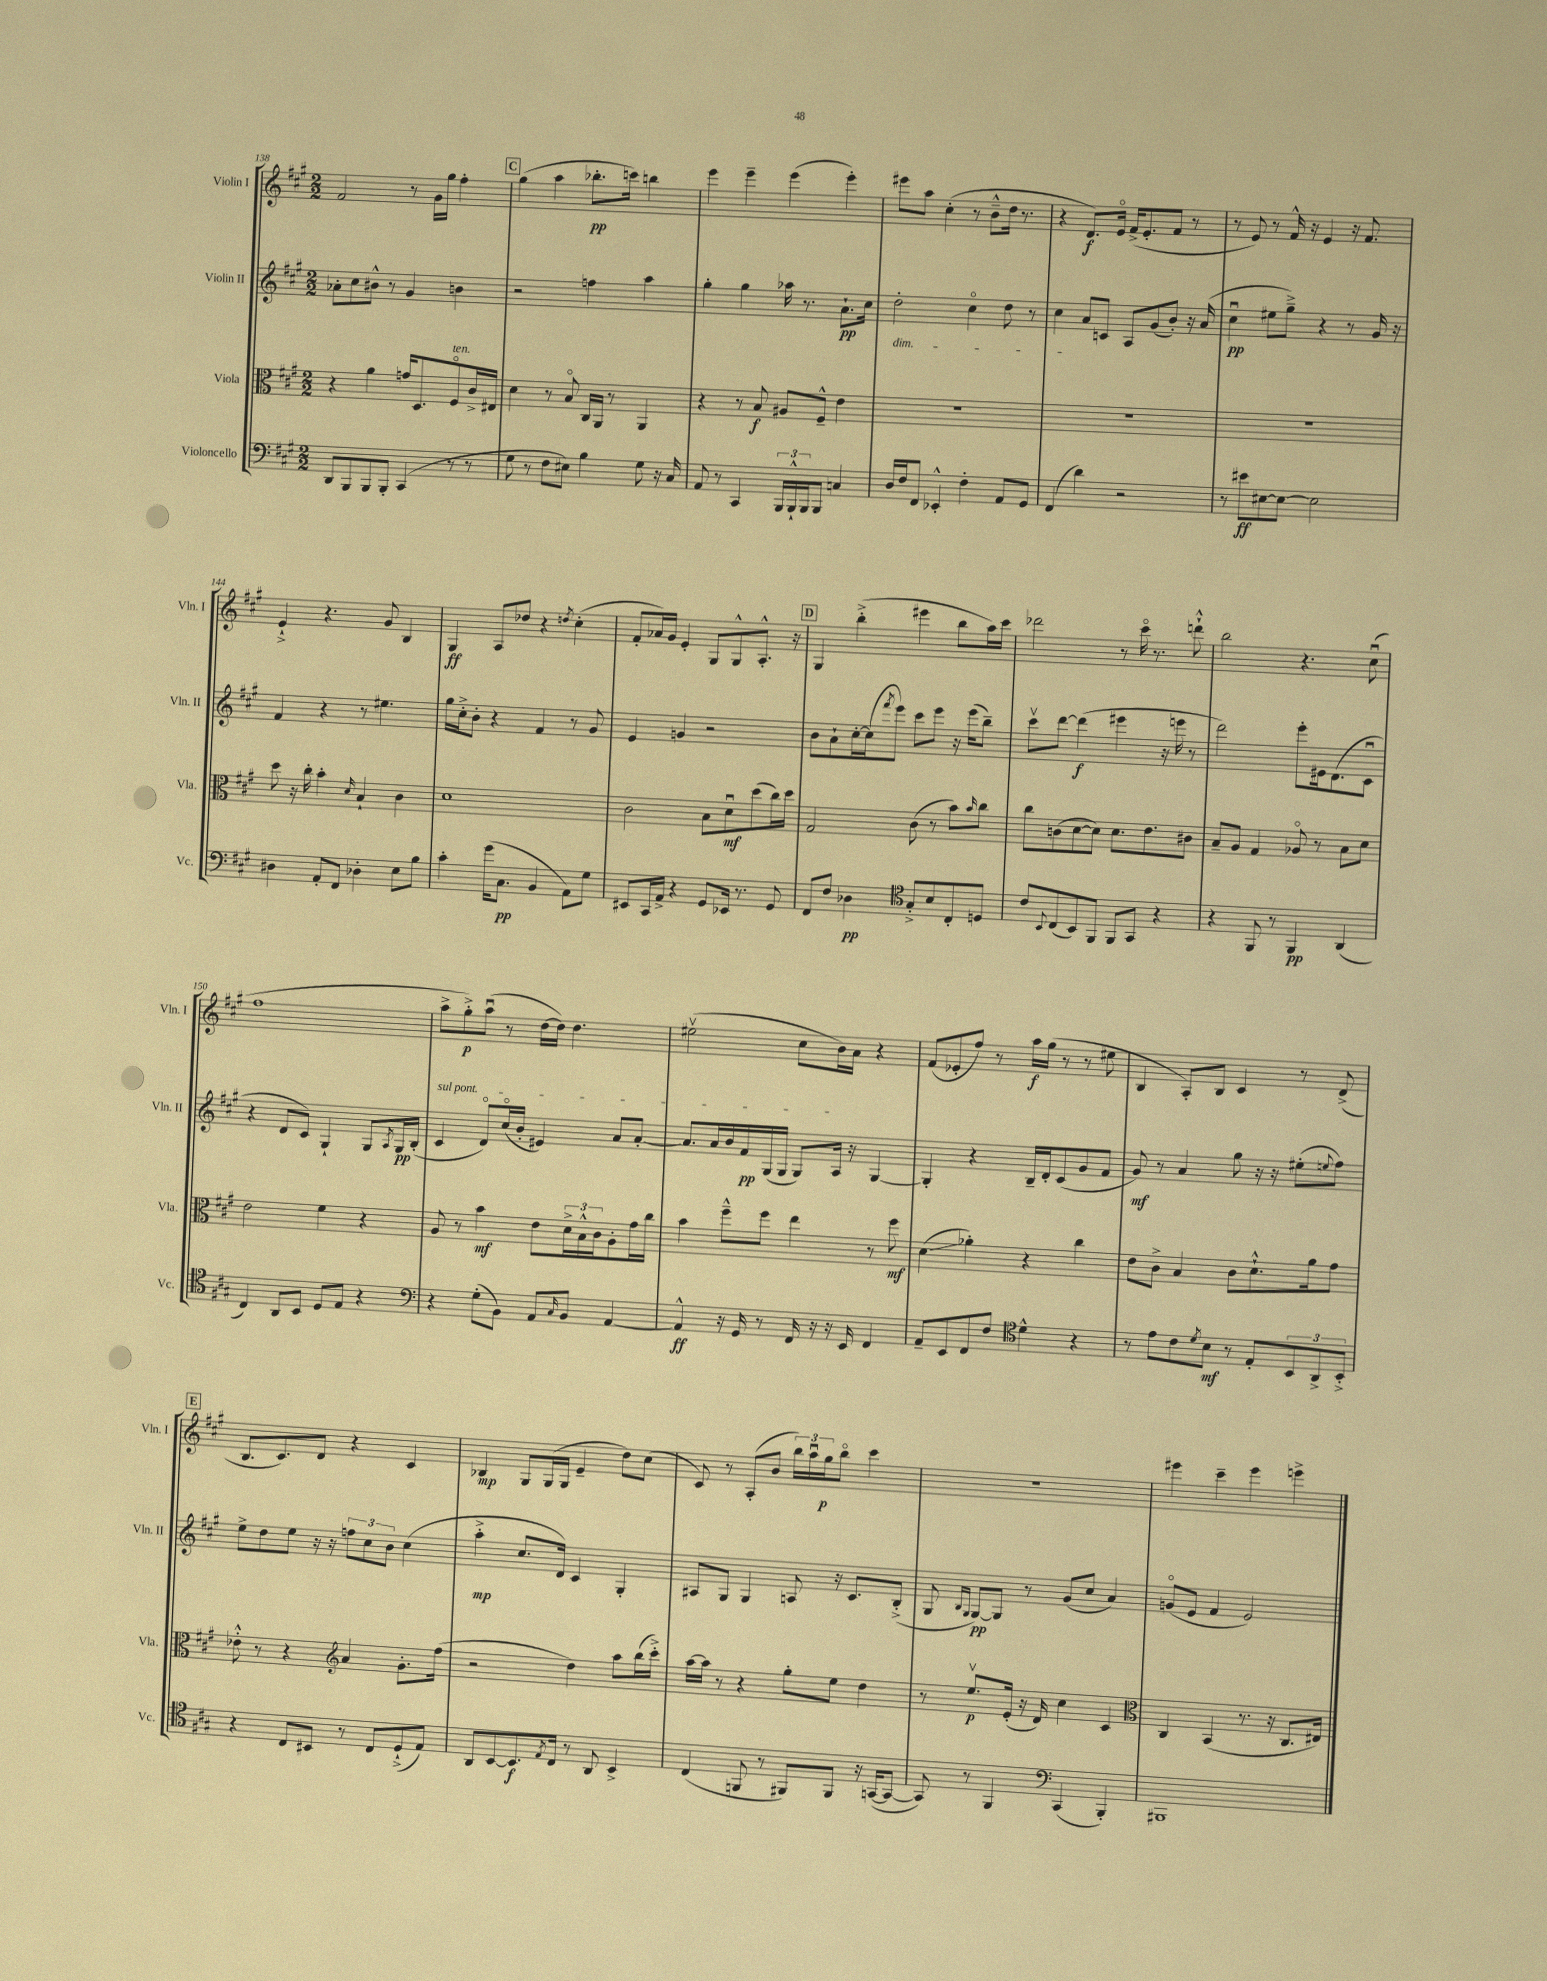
<<
\new StaffGroup <<
\new Staff = "s0" \with { instrumentName = "Violin I" shortInstrumentName = "Vln. I" } {
    \clef treble \key a \major \numericTimeSignature \time 2/2
    fis'2 r8 gis'16 gis''16 fis''4-. |
    \mark \markup { \box "C" } gis''4( a''4 bes''8.-.\pp c'''16) b''4 |
    e'''4 e'''4-- e'''4( e'''4-.) |
    eis'''8 a''8 cis''4-.( r8 b'8---^ d''16 r8. |
    r4 d'8.\f) e'16\flageolet fis'16->( e'8.-. fis'8 r8 |
    r8 e'8) r8 fis'16-^ r16 e'4 r16 fis'8. |
    e'4-!-> r4. gis'8 b4 |
    gis4\ff a8 des''8 r4 \acciaccatura { d''8 } cis''4-.( |
    fis'8-. aes'16) gis'16 e'4-. gis8 gis8-^ a8.-.-^ r16 |
    \mark \markup { \box "D" } gis4 b''4-.->( eis'''4 b''8 a''16) cis'''16 |
    des'''2 r8 cis'''16\flageolet r8. d'''8-!-^ |
    b''2 r4. cis''8\downbow( |
    fis''1 |
    a''8-> gis''8-.->\p) a''8\downbow( r8 d''16~ d''16) d''4. |
    eis''2\upbow( cis''8 b'16) a'16 r4 |
    fis'8( ees'8-. fis''8) r8 a''16\f gis''16( r8 r8 eis''8 |
    b4 a8-.) b8 cis'4 r8 d'8->( |
    \mark \markup { \box "E" } b8. cis'8.) d'8 r4 cis'4 |
    bes4\mp gis8 gis16( gis16 e'4-- d''8) cis''8( |
    cis'8) r8 a8-.( b'8 \tuplet 3/2 { b''16) a''16\downbow gis''16\p } b''8\flageolet cis'''4 |
    r1 |
    eis'''4 cis'''4-- eis'''4 e'''4-> \bar "|." |
}
\new Staff = "s1" \with { instrumentName = "Violin II" shortInstrumentName = "Vln. II" } {
    \clef treble \key a \major \numericTimeSignature \time 2/2
    aes'8-. cis''8 bis'8-^ r8 gis'4 b'4 |
    \mark \markup { \box "C" } r2 f''4 a''4 |
    gis''4-. gis''4 aes''16 r8. a'8.-!\pp cis''16 |
    d''2-.\dim cis''4\flageolet d''8 r8 |
    cis''4\! a'8 c'8 a8 gis'8( b'8-.) r16 a'16( |
    cis''4\downbow\pp eis''8 gis''8--->) r4 r8 gis'16 r16 |
    fis'4 r4 r8 eis''4. |
    gis''16 cis''16-.-> b'8-. r4 fis'4 r8 gis'8 |
    e'4 g'4 r2 |
    \mark \markup { \box "D" } b'8 a'8-! cis''16~-. cis''16( \acciaccatura { fis'''8 } e'''8) cis'''8 e'''8 r16 e'''16( b''8--) |
    cis'''8\upbow d'''8~ d'''4\f( eis'''4 r16 e'''16 r8 |
    d'''2) e'''8-. eis'16 d'8.( cis'8\downbow |
    r4 d'8 cis'8) gis4-! gis8 \acciaccatura { a8 } gis16\pp b16-.( |
    \once \override TextSpanner.bound-details.left.text = \markup { \italic "sul pont." } cis'4\startTextSpan d'8\flageolet) cis''16\flageolet( b'16-. eis'4) a'8 a'8~-. |
    a'8. a'16 b'16 fis'16\pp gis16( gis16 gis8) a16\stopTextSpan r16 gis4~ |
    gis4-. r4 b16-- d'16-. cis'8( gis'8 fis'8 |
    gis'8\mf) r8 a'4 gis''8 r16 r16 eis''8-.( \appoggiatura { e''8 } fis''8) |
    \mark \markup { \box "E" } e''8-> d''8 e''8 r16 r16 \tuplet 3/2 { f''8 cis''8 b'8 } cis''4( |
    a''4-.->\mp cis''8. d'16) cis'4 gis4-. |
    ais8 gis8 gis4 a8 r16 cis'8. b8-.->( |
    gis8 \grace { b16 gis16 } gis8~\pp) gis8 r8 gis'8( cis''8 a'4) |
    g'8\flageolet( e'8 fis'4 e'2) \bar "|." |
}
\new Staff = "s2" \with { instrumentName = "Viola" shortInstrumentName = "Vla." } {
    \clef alto \key a \major \numericTimeSignature \time 2/2
    r4 a'4 g'16 d8. fis8\flageolet^\markup { \italic "ten." } cis'16-> eis16 |
    \mark \markup { \box "C" } d'4 r8 b8\flageolet cis16 a,16 r8 a,4 |
    r4 r8 b8\f ais8 fis8---^ e'4 |
    R1 |
    R1 |
    R1 |
    d''8 r16 cis''16-. b'4-. \grace { d'16 } b4-! cis'4 |
    d'1 |
    cis'2 b8 d'8\downbow\mf d''8( cis''16) d''16 |
    \mark \markup { \box "D" } gis2 cis'8( r8 b'8) \grace { b'16 } cis''8 |
    cis''8 c'8( d'8~ d'8) d'8. e'8. cis'8 |
    b8-- a8 gis4 aes8\flageolet r8 b8 d'8 |
    e'2 fis'4 r4 |
    a8 r8 b'4\mf e'8 \tuplet 3/2 { d'16-> b16-^ cis'16 } a8-. gis'16 cis''16 |
    b'4 fis''8---^ fis''8 e''4 r8 fis''8\mf |
    d'4\glissando( aes'4-.) r4 cis''4 |
    e'8 cis'8-> b4 cis'8 d'8.-!-^ a'16 gis'8 |
    \mark \markup { \box "E" } ees'8-.-^ r8 r4 \clef treble a'4 gis'8.-. fis''16( |
    r2 d''4) a''8 b''16( cis'''16-.->) |
    a''16~ a''16 r8 r4 gis''8-. e''8 d''4 |
    r8 e''8.\upbow\p e'16-.( r16 d'16) cis''4 cis'4 |
    \clef alto cis4 b,4( r8. r16 cis8. eis16) \bar "|." |
}
\new Staff = "s3" \with { instrumentName = "Violoncello" shortInstrumentName = "Vc." } {
    \clef bass \key a \major \numericTimeSignature \time 2/2
    d,8 b,,8 b,,8 b,,8-. cis,4( r8 r8 |
    \mark \markup { \box "C" } gis8 r8 fis8 eis8) b4 gis8 r16 cis16 |
    a,8 r8 cis,4 \tuplet 3/2 { b,,16 b,,16-!-^ b,,16 } b,,8 c4 |
    d16 fis16 fis,8 ees,4-.-^ fis4-. a,8 gis,8 |
    fis,4( d'4) r2 |
    r8 eis'8\ff eis8~ eis8~ eis2 |
    dis4 a,8-. fis,8 des4-. e8 b8 |
    cis'4-. gis'16( cis8.\pp b,4 a,8) gis8 |
    eis,8 cis,16 a,16-> r4 gis,8 ees,16 r8. gis,8 |
    \mark \markup { \box "D" } fis,8 fis8 des4\pp \clef tenor gis8-.-> b8 cis8-. d8 |
    cis'8 \appoggiatura { b,8 } cis8( b,8) fis,8 fis,8 gis,8 r4 |
    r4 fis,8 r8 fis,4\pp a,4( |
    cis4) a,8 b,8 d8 e8 r4 |
    \clef bass r4 gis8-.( b,8) a,8 \grace { cis16 } b,8 a,4~ |
    a,4-^\ff r16 gis,16 r8 fis,16 r16 r16 e,16 fis,4 |
    a,8-- e,8 fis,8 fis8 \clef tenor d'4-^ r4 |
    r8 e'8 cis'8 \acciaccatura { d'8 } b8\mf r8 e8-. \tuplet 3/2 { b,8 a,8-> b,8-.-> } |
    \mark \markup { \box "E" } r4 cis8 bis,8 r8 cis8 d8-!->( e8) |
    a,8 b,8~ b,8.\f \acciaccatura { e8 } cis16 r8 a,8 b,4-> |
    cis4( f,8 r8 fis,8) fis,8 r16 g,16~( g,8~ |
    g,8) r8 fis,4 \clef bass cis,4( b,,4-.) |
    bis,,1 \bar "|." |
}
>>
>>
\layout { \context { \Score currentBarNumber = #138 } }
